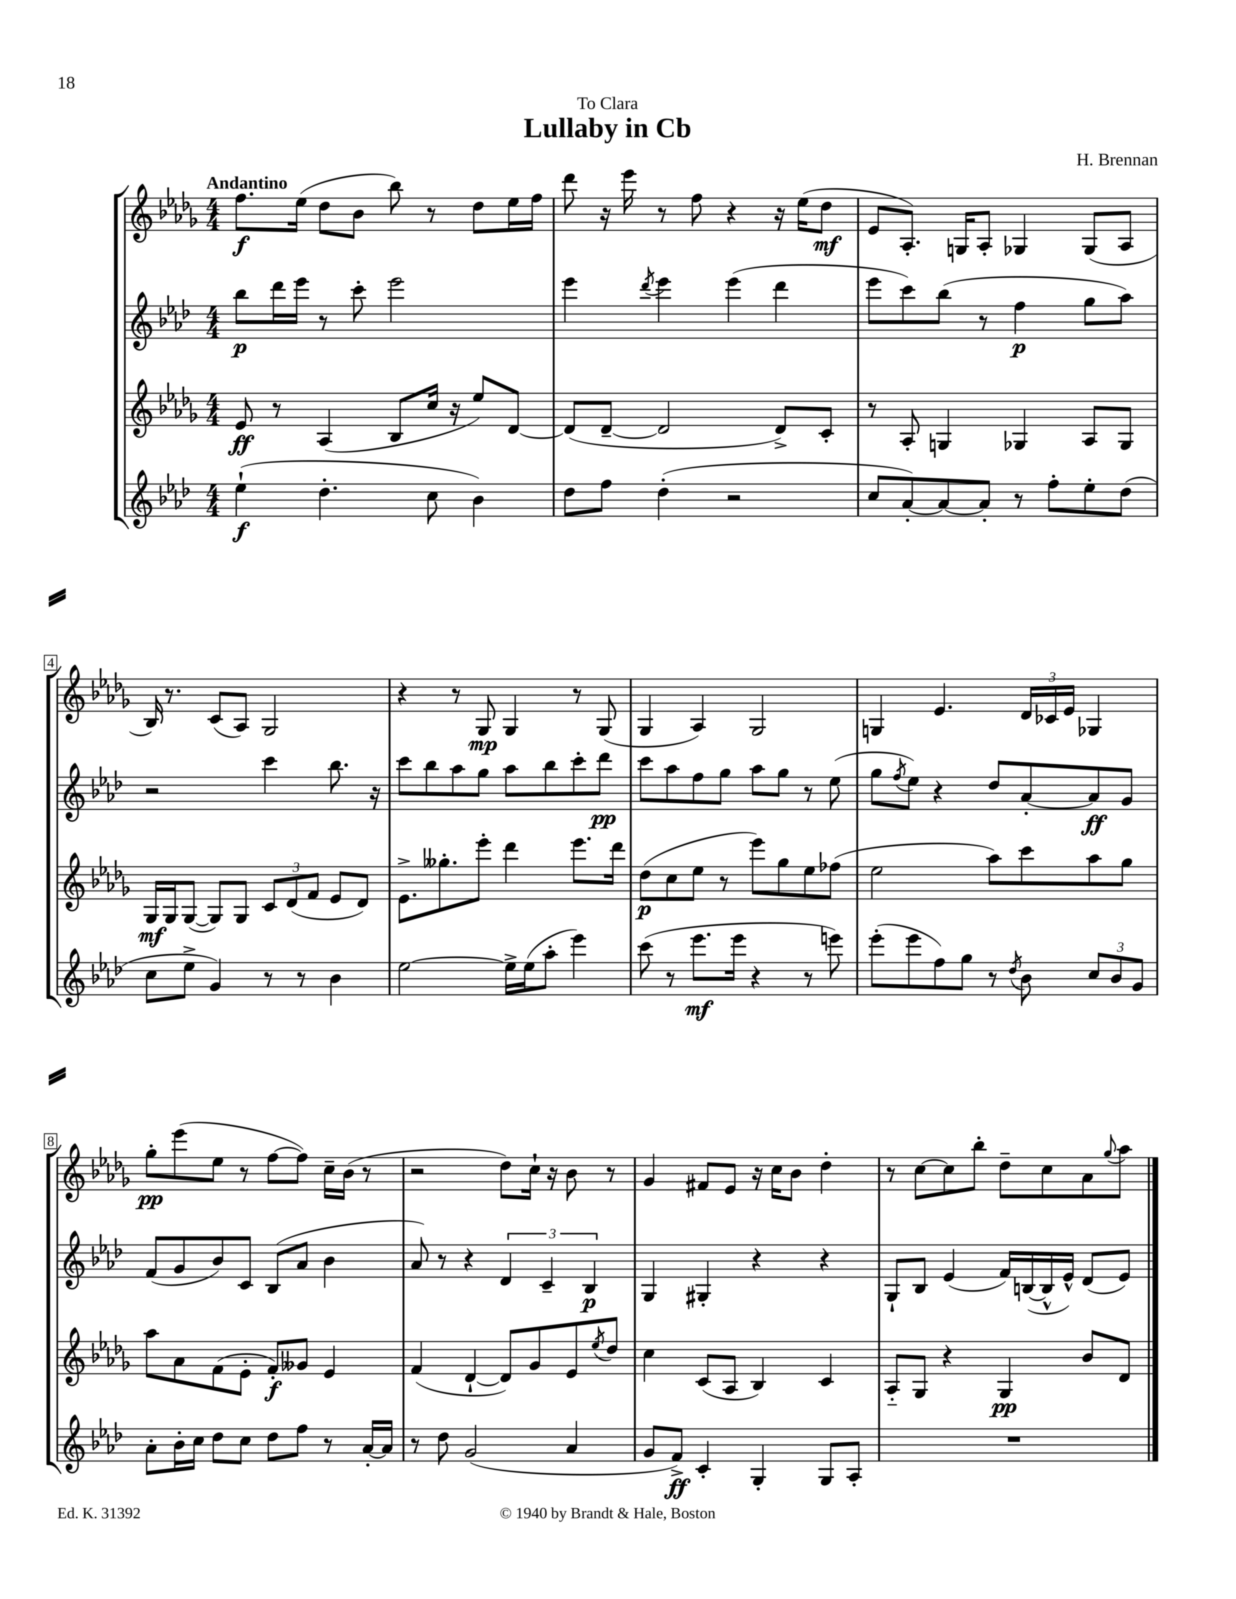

**kern	**dynam	**kern	**dynam	**kern	**dynam	**kern	**dynam
*part4	*part4	*part3	*part3	*part2	*part2	*part1	*part1
*staff4	*staff4	*staff3	*staff3	*staff2	*staff2	*staff1	*staff1
*clefG2	*	*clefG2	*	*clefG2	*	*clefG2	*
*k[b-e-a-d-]	*	*k[b-e-a-d-g-]	*	*k[b-e-a-d-]	*	*k[b-e-a-d-g-]	*
*M4/4	*	*M4/4	*	*M4/4	*	*M4/4	*
=1	=1	=1	=1	=1	=1	=1	=1
!	!	!	!	!	!	!LO:TX:a:B:t=Andantino	!
(4ee-`\	f	8e-/	ff	8bb-\L	p	8.ff\L	f
.	.	8r	.	16ddd-\L	.	.	.
.	.	.	.	16eee-\JJ	.	(16ee-\Jk	.
4.dd-'\	.	(4A-/	.	8r	.	8dd-\L	.
.	.	.	.	8ccc'\	.	8b-\J	.
.	.	8B-/L	.	2eee-\	.	8bb-\)	.
8cc\	.	16cc/Jk	.	.	.	8r	.
.	.	16r	.	.	.	.	.
4b-\)	.	8ee-/L)	.	.	.	8dd-\L	.
.	.	[8d-/J	.	.	.	16ee-\L	.
.	.	.	.	.	.	16ff\JJ	.
=2	=2	=2	=2	=2	=2	=2	=2
8dd-\L	.	(8d-/L]	.	4eee-\	.	8ddd-\	.
8ff\J	.	[8d-~/J	.	.	.	16r	.
.	.	.	.	.	.	16eee-\	.
.	.	.	.	8qddd-/	.	.	.
(4dd-'\	.	2d-/]	.	4eee-\	.	8r	.
.	.	.	.	.	.	8ff\	.
2r	.	.	.	(4eee-\	.	4r	.
.	.	8d-^/L)	.	4ddd-\	.	16r	.
.	.	.	.	.	.	(16ee-\KL	.
.	.	8c'/J	.	.	.	8dd-\J	mf
=3	=3	=3	=3	=3	=3	=3	=3
8cc/L	.	8r	.	8eee-\L	.	8e-/L	.
[8a-'/)	.	8A-'/	.	8ccc\)	.	8.A-'/J)	.
8a-/_	.	4Gn/	.	(8bb-\J	.	.	.
.	.	.	.	.	.	16Gn/KL	.
8a-'/J]	.	.	.	8r	.	8A-'/J	.
8r	.	4G-X/	.	4ff\	p	4G-X/	.
8ff'\L	.	.	.	.	.	.	.
8ee-'\	.	8A-/L	.	8gg\L	.	(8G-/L	.
(8dd-\J	.	8G-/J	.	8aa-\J)	.	8A-/J	.
!!LO:LB:g=z
=4	=4	=4	=4	=4	=4	=4	=4
8cc\L	.	16G-/LL	mf	2r	.	16B-/)	.
.	.	16G-/J	.	.	.	8.r	.
8ee-^\J	.	([8G-/J	.	.	.	.	.
4g/)	.	8G-/L])	.	.	.	(8c/L	.
.	.	8G-/J	.	.	.	8A-/J)	.
8r	.	12c/L	.	4ccc\	.	2G-/	.
.	.	(12d-/	.	.	.	.	.
8r	.	.	.	.	.	.	.
.	.	12f/J	.	.	.	.	.
4b-\	.	8e-/L	.	8.bb-\	.	.	.
.	.	8d-/J)	.	.	.	.	.
.	.	.	.	16r	.	.	.
=5	=5	=5	=5	=5	=5	=5	=5
[2ee-\	.	8.e-^\L	.	8ccc\L	.	4r	.
.	.	.	.	8bb-\	.	.	.
.	.	8.gg--X'\	.	.	.	.	.
.	.	.	.	8aa-\	.	8r	.
.	.	8eee-'\J	.	8gg\J	.	8G-/	mp
16ee-^\LL]	.	4ddd-\	.	8aa-\L	.	4G-/	.
(16ee-\J	.	.	.	.	.	.	.
8aa-'\J	.	.	.	8bb-\	.	.	.
4eee-\)	.	8.eee-\L	.	8ccc'\	.	8r	.
.	.	.	.	8ddd-\J	pp	(8G-/	.
.	.	16ddd-\Jk	.	.	.	.	.
=6	=6	=6	=6	=6	=6	=6	=6
(8ccc\	.	(8dd-\L	p	8ccc\L	.	4G-/	.
8r	.	8cc\	.	8aa-\	.	.	.
8.eee-\L	mf	8ee-\J	.	8ff\	.	4A-/)	.
.	.	8r	.	8gg\J	.	.	.
16eee-\Jk	.	.	.	.	.	.	.
4r	.	8eee-\L)	.	8aa-\L	.	2G-/	.
.	.	8gg-\	.	8gg\J	.	.	.
8r	.	8ee-\	.	8r	.	.	.
8eeen\)	.	(8ff-X\J	.	(8ee-\	.	.	.
=7	=7	=7	=7	=7	=7	=7	=7
(8eee-'\L	.	2ee-\	.	8gg\L	.	4Gn/	.
.	.	.	.	8qff/	.	.	.
8eee-\	.	.	.	8ee-\J)	.	.	.
8ff\)	.	.	.	4r	.	4.e-/	.
8gg\J	.	.	.	.	.	.	.
8r	.	8aa-\L)	.	8dd-/L	.	.	.
8qdd-/	.	.	.	.	.	.	.
8b-\	.	8ccc\	.	[8a-'/	.	24d-/LL	.
.	.	.	.	.	.	24c-X/	.
.	.	.	.	.	.	24e-/JJ	.
12cc/L	.	8aa-\	.	8a-/]	ff	4G-X/	.
12b-/	.	.	.	.	.	.	.
.	.	8gg-\J	.	8g/J	.	.	.
12g/J	.	.	.	.	.	.	.
!!LO:LB:g=z
=8	=8	=8	=8	=8	=8	=8	=8
8a-'\L	.	8aa-\L	.	(8f/L	.	8gg-'\L	pp
16b-'\L	.	8a-\	.	8g/	.	(8eee-\	.
16cc\JJ	.	.	.	.	.	.	.
8dd-\L	.	(8f\	.	8b-/)	.	8ee-\J	.
8cc\J	.	8e-'\J	.	8c/J	.	8r	.
8dd-\L	.	8f'/L)	f	(8B-/L	.	[8ff\L	.
8ff\J	.	8g--X/J	.	8a-/J	.	8ff\J])	.
8r	.	4e-/	.	4b-\	.	16cc~\LL	.
.	.	.	.	.	.	(16b-\JJ	.
[16a-'/LL	.	.	.	.	.	8r	.
16a-/JJ]	.	.	.	.	.	.	.
=9	=9	=9	=9	=9	=9	=9	=9
8r	.	(4f/	.	8a-/)	.	2r	.
8dd-\	.	.	.	8r	.	.	.
(2g/	.	[4d-`/	.	4r	.	.	.
.	.	8d-/L])	.	6d-/	.	8dd-\L)	.
.	.	8g-/	.	.	.	16cc`\Jk	.
.	.	.	.	6c~/	.	.	.
.	.	.	.	.	.	16r	.
4a-/	.	8e-/	.	.	.	8b-\	.
.	.	.	.	6B-/	p	.	.
.	.	8qee-/	.	.	.	.	.
.	.	8dd-/J	.	.	.	8r	.
=10	=10	=10	=10	=10	=10	=10	=10
8g/L	.	4cc\	.	4G/	.	4g-/	.
8f^/J)	ff	.	.	.	.	.	.
4c'/	.	(8c/L	.	4G#X'/	.	8f#X/L	.
.	.	8A-/J	.	.	.	8e-/J	.
4G'/	.	4B-/)	.	4r	.	16r	.
.	.	.	.	.	.	16cc\KL	.
.	.	.	.	.	.	8b-\J	.
8G/L	.	4c/	.	4r	.	4dd-'\	.
8A-'/J	.	.	.	.	.	.	.
=11	=11	=11	=11	=11	=11	=11	=11
1r	.	8A-/L	.	8G`/L	.	8r	.
.	.	8G-/J	.	8B-/J	.	[8cc\L	.
.	.	4r	.	(4e-/	.	8cc\]	.
.	.	.	.	.	.	8bb-'\J	.
.	.	4G-/	pp	16f/LL)	.	8dd-~\L	.
.	.	.	.	([16Bn/	.	.	.
.	.	.	.	16B^^/]	.	8cc\	.
.	.	.	.	16e-^^/JJ)	.	.	.
.	.	8b-/L	.	(8d-/L	.	8a-\	.
.	.	.	.	.	.	8qqgg-/	.
.	.	8d-/J	.	8e-/J)	.	8aa-\J	.
==	==	==	==	==	==	==	==
*-	*-	*-	*-	*-	*-	*-	*-
